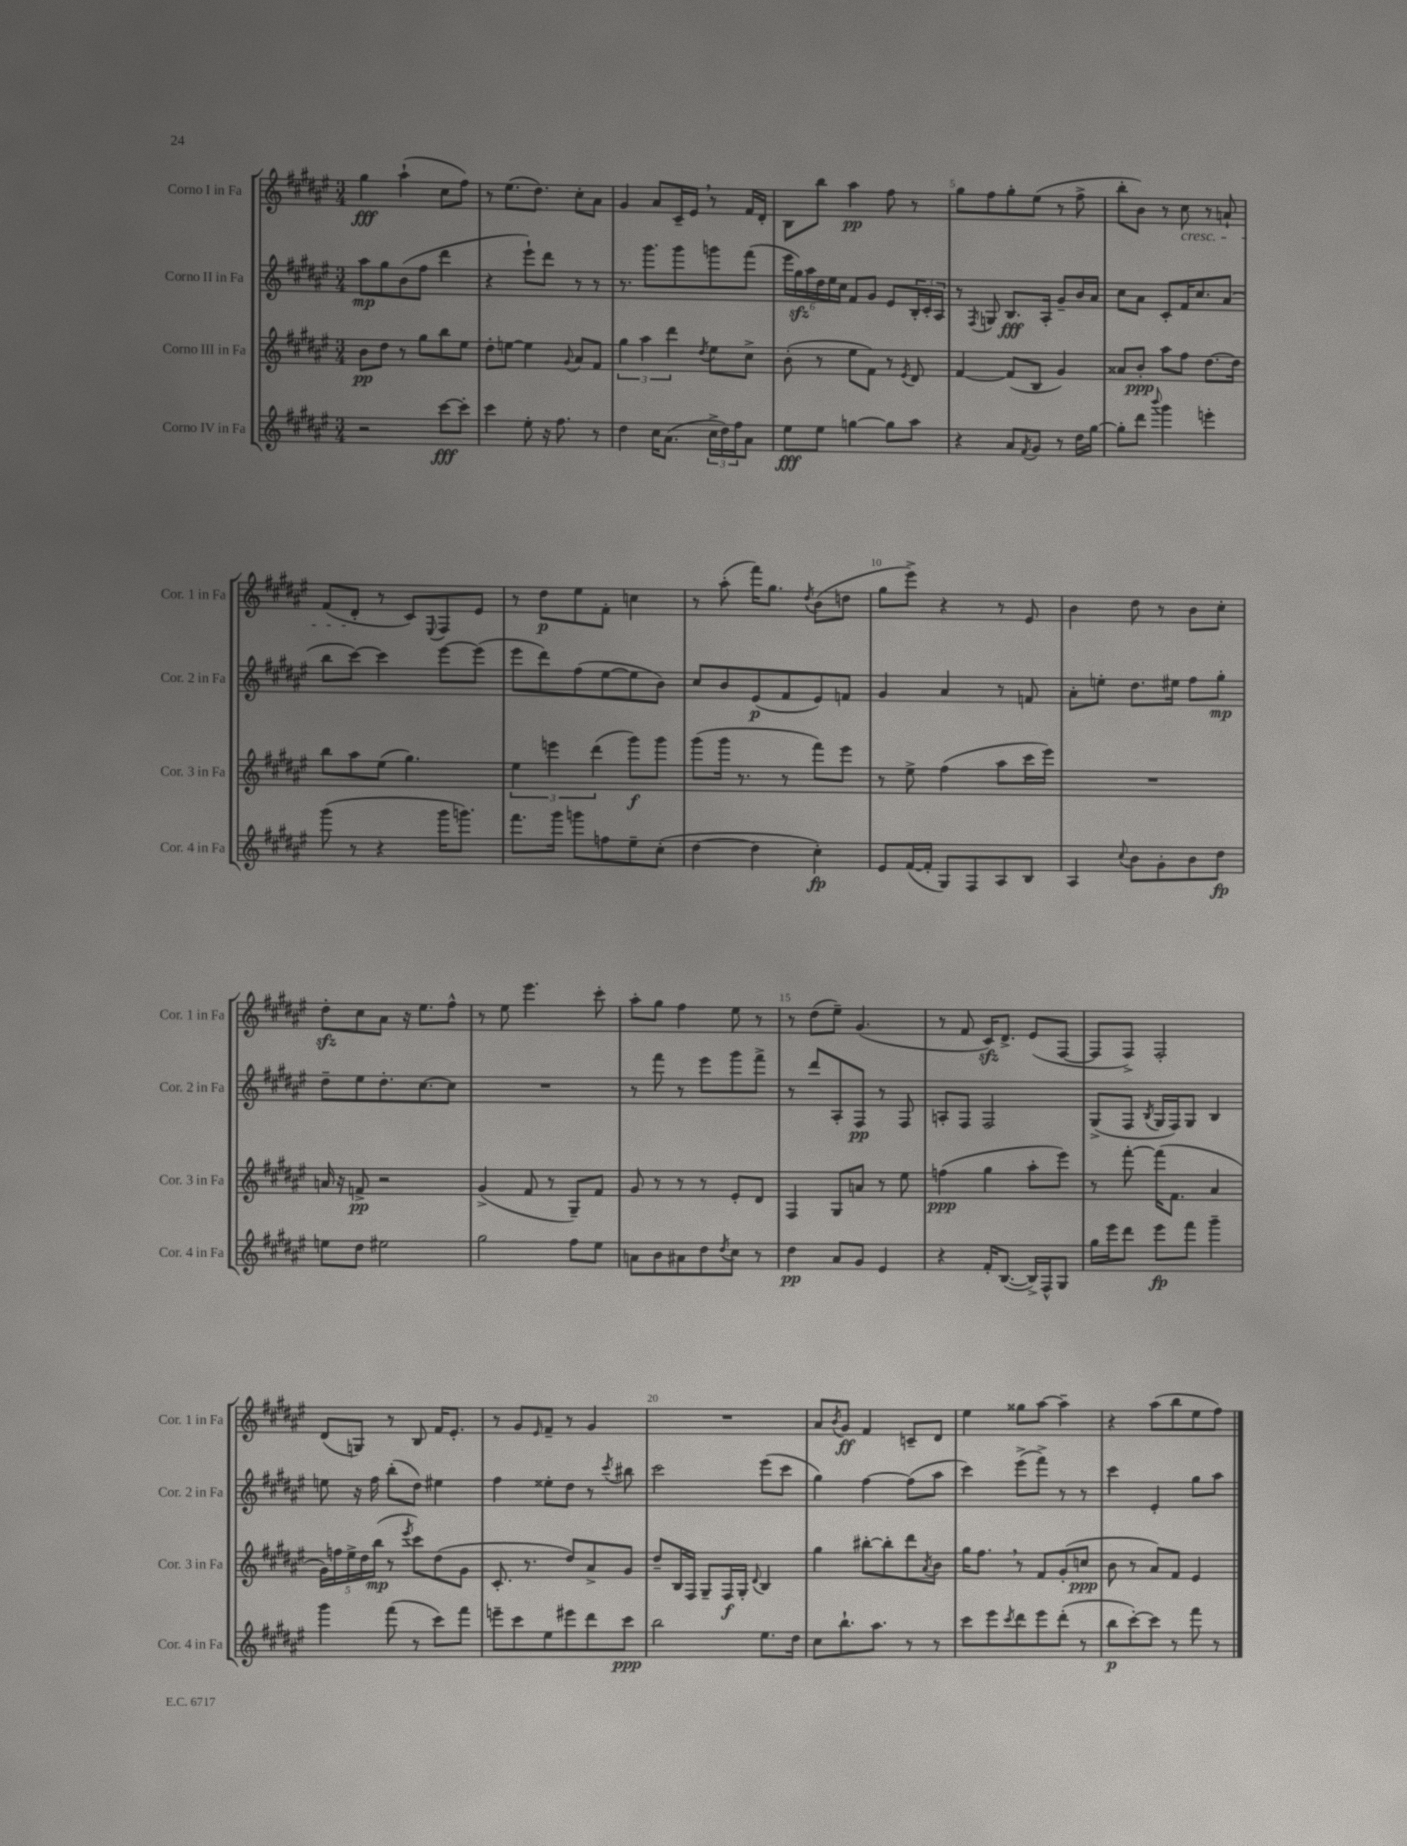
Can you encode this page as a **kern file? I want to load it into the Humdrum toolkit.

**kern	**kern	**kern	**kern
*staff4	*staff3	*staff2	*staff1
*clefG2	*clefG2	*clefG2	*clefG2
*k[f#c#g#d#a#e#]	*k[f#c#g#d#a#e#]	*k[f#c#g#d#a#e#]	*k[f#c#g#d#a#e#]
*M3/4	*M3/4	*M3/4	*M3/4
2r	8b	8aa#	4gg#
.	8dd#	8gg#	.
.	8r	(8b	(4aa#`
.	8gg#	8ff#	.
[8ccc#	8bb	4ddd#	8cc#
8ccc#']	8ee#	.	8ff#)
=	=	=	=
4ccc#	8dd#'	4r	8r
.	[8ee	.	(8.ee#
8ee#'	4ee]	8eee#`)	.
.	.	.	8.dd#)
16r	.	8ddd#	.
8.ff#	.	.	.
.	8qqg#	.	.
.	8a#	8r	8cc#'
8r	8f#	8r	8a#
=	=	=	=
4dd#	6gg#	8.r	4g#
.	6aa#	.	.
.	.	8.ggg#	.
16cc#	.	.	8a#
(8.a#	.	.	.
.	6ddd#	.	.
.	.	8ggg#	16c#~
.	.	.	16e#
.	8qdd#	.	.
24cc#^	8ee#	8ggg	8r
24dd#)	.	.	.
24ff#	.	.	.
8a#	8cc#^	(8fff#	16f#
.	.	.	16d#'
=	=	=	=
8ee#	(8b'	24eee#	8B
.	.	24gg#)	.
.	.	24aa#	.
8ee#	8r	24dd#	8bb
.	.	24ee#	.
.	.	24cc#	.
[4gg	8ee#	8f#	4aa#
.	8f#)	8g#	.
8gg]	8r	8e#	8ff#
.	8qe#	.	.
8aa#	8d#	24B'	8r
.	.	24c#'	.
.	.	24A#	.
=	=	=	=
4r	[4f#	8r	8gg#
.	.	8qF#	.
.	.	8G	8ff#
8a#	(8f#]	8.B	8gg#'
8qf#	.	.	.
8g#	8B	.	(8ee#
.	.	16A#'	.
8r	4g#)	8g#~	8r
16dd#	.	16b	8ff#^
[16gg#	.	16a#	.
=	=	=	=
8gg#']	8a##	8cc#	8bb'
8ddd#	8b'	8a#	8b)
8qqbbb	.	.	.
4ggg#	8aa#	8c#'	8r
.	8ff#	16f#	8cc#
.	.	8.cc#	.
4eee'	[8.dd#	.	8r
.	.	(8a#	8a`
.	16dd#]	.	.
=	=	=	=
(8ggg#	8bb	8bb	(8f#
8r	8aa#	[8ccc#)	8d#'
4r	(8ee#	4ccc#]	8r
.	4.gg#)	.	8c#)
.	.	.	8qqE#
16ggg#	.	[8eee#	8F#
8.ggg)	.	.	.
.	.	(8eee#]	8e#
=	=	=	=
8.fff#	6ee#	8eee#	8r
.	.	8ddd#)	8dd#
.	6eee	.	.
16ggg#	.	.	.
8ggg	.	(8ff#	8ee#
.	(6ddd#	.	.
8ff	.	[8ee#	8f#'
8ee#~	8ggg#)	8ee#]	4cc
(8cc#'	8ggg#	8b)	.
=	=	=	=
[4dd#	(8ggg#	8cc#	8r
.	16ggg#	8b	(8aa#'
.	8.r	.	.
4dd#]	.	(8e#	16fff#)
.	.	.	8.gg#
.	8r	8f#	.
.	.	.	8qdd#
4cc#')	8fff#)	8e#)	(8b
.	8eee#	8f	8dd
=	=	=	=
8e#	8r	4g#	8gg#
([16f#	8ee#^	.	8eee#^)
16f#']	.	.	.
8G#)	(4ff#	4a#	4r
8F#	.	.	.
8A#	8aa#	8r	8r
8B	16ccc#	8f	8e#
.	16eee#)	.	.
=	=	=	=
4A#	2.r	8a#'	4b
.	.	8ee'	.
8qqcc#	.	.	.
8b	.	8.dd#	8dd#
8g#'	.	.	8r
.	.	16ee#	.
8b	.	8ff#	8b
8dd#	.	8gg#'	8cc#'
=	=	=	=
8ee	16a	8dd#~	8dd#'
.	16r	.	.
8dd#	8f^	8ee#	8cc#
2ee#	2r	8.dd#'	8a#
.	.	.	16r
.	.	[8.cc#	8.ee#
.	.	8cc#]	8ff#^^
=	=	=	=
2gg#	(4g#^	2.r	8r
.	.	.	8ee#
.	8f#	.	4.eee#
.	8r	.	.
8ff#	8G#~)	.	.
8ee#	8f#	.	8ccc#'
=	=	=	=
8a	8g#	8r	8aa#'
8b	8r	8fff#	8gg#
8a#	8r	8r	4ff#
8dd#	8r	8eee#	.
8qdd#	.	.	.
8cc#	8e#'	8ggg#	8ee#
8r	8d#	8fff#^	8r
=	=	=	=
4dd#	4F#	8r	8r
.	.	8ddd#	(8dd#
8a#	8G#	8A#'	8ee#~)
8g#	8a	8F#	(4.g#
4e#	8r	8r	.
.	8ee#	8F#	.
=	=	=	=
4r	(4ff	8A'	8r
.	.	8F#	8f#
16f#'	4gg#	2F#	16c#)
([8.B	.	.	8.d#^
16B^])	8aa#'	.	(8e#
16F#^^	.	.	.
8G#	8eee#)	.	[8F#
=	=	=	=
16gg#	8r	(8G#^	8F#]
16eee#	.	.	.
8ddd#	[8fff#'	8F#	8F#^)
.	.	8qB	.
8eee#	(16fff#]	16G#	2F#'
.	8.f#	16F#)	.
8fff#	.	8G#	.
4ggg#~	4a#	4B	.
=	=	=	=
4ggg#	20g#)	8ee	(8d#
.	20ff	.	.
.	20ee#^	.	.
.	.	16r	8G)
.	20dd#	.	.
.	.	16ff#	.
.	(20bb	.	.
(8fff#	8r	(8bb'	8r
.	8qeee#	.	.
8r	8ccc#)	8dd#)	8B
8ccc#)	(8dd#	4ee#	16f#
.	.	.	8.e#'
8fff#	8g#	.	.
=	=	=	=
8eee~	8.c#'	4ff#	8r
8ccc#	.	.	8g#
.	8.r	.	.
.	.	.	16qqe#
8ee#	.	8ee##'	8f#~
8eee#	8dd#)	8dd#	8r
8ddd#	8a#^	8r	4g#
.	.	8qccc#	.
8ccc#	8g#	8bb#	.
=	=	=	=
2bb	8dd#~	2ccc#	2.r
.	16B	.	.
.	16F#	.	.
.	8G#~	.	.
.	16F#	.	.
.	16G#'	.	.
.	8qqd#	.	.
8.ee#	4B	(8eee#	.
.	.	8ccc#	.
16dd#	.	.	.
=	=	=	=
8cc#	4gg#	4gg#)	8a#
.	.	.	8qb
8.bb`	.	.	8g#
.	[8bb#'	[4ff#	4f#
8.aa#	.	.	.
.	8bb#']	.	.
8r	8ddd#	(8ff#]	8c~
.	8qa#	.	.
8r	8b	8aa#	8d#
=	=	=	=
8ccc#	16gg#	4ccc#)	4ee#
.	8.ff#	.	.
8eee#	.	.	.
8qccc#	.	.	.
8ddd#	8r	(8eee#^	8gg##
8eee#	8f#	8fff#^)	[8aa#
(8ddd#'	(8g#'	8r	4aa#~]
8r	8cc	8r	.
=	=	=	=
8bb	8b	4ccc#	4r
[8ccc#')	8r	.	.
8ccc#]	8a#)	4e#'	(8aa#
8r	8f#	.	8bb
8fff#	4e#	8gg#	8ee#
8r	.	8aa#	8ff#)
==	==	==	==
*-	*-	*-	*-
